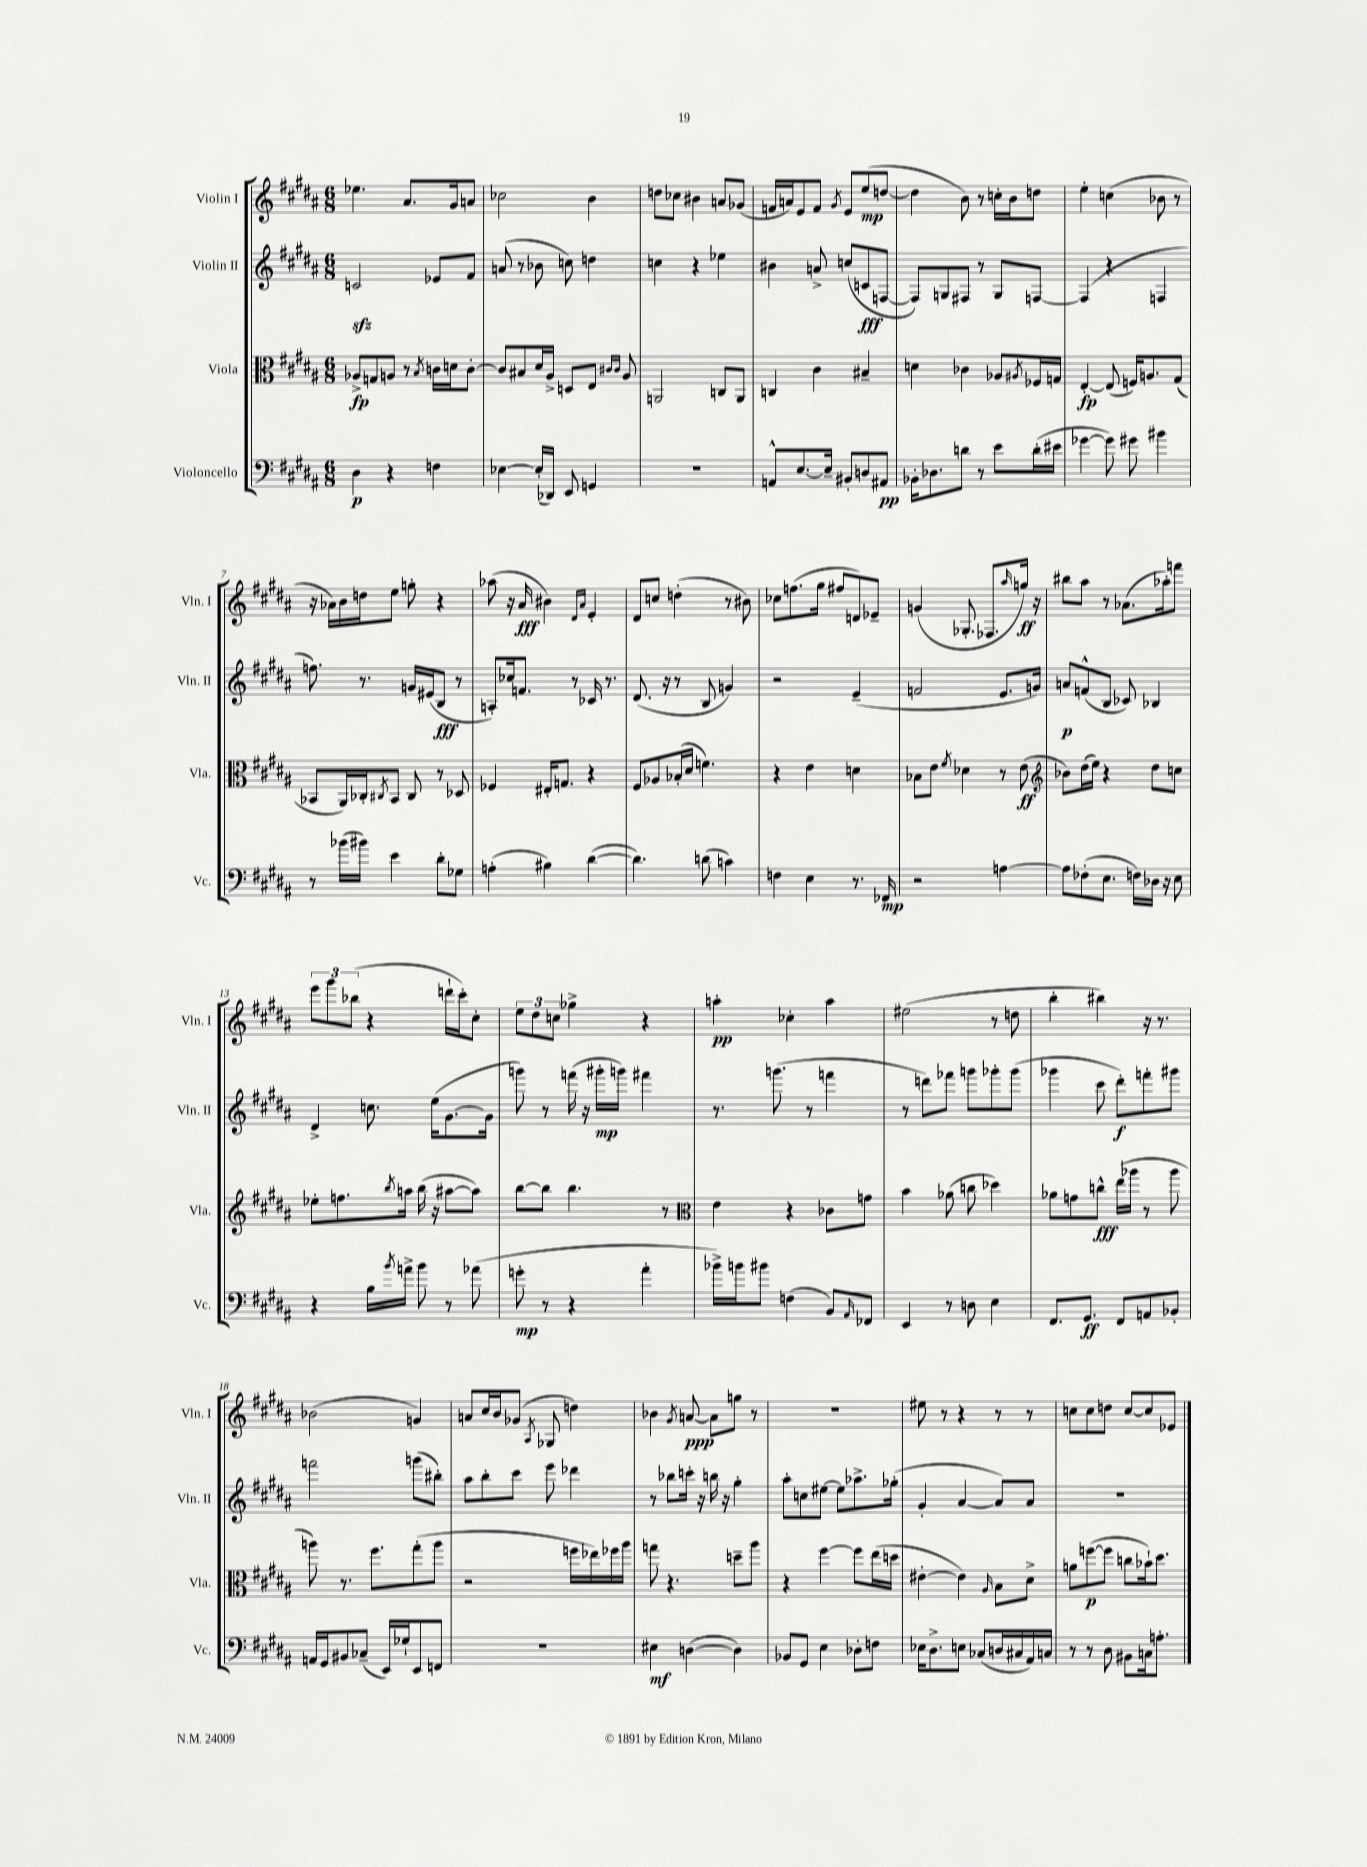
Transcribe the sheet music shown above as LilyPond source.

<<
\new StaffGroup <<
\new Staff = "s0" \with { instrumentName = "Violin I" shortInstrumentName = "Vln. I" } {
    \clef treble \key b \major \numericTimeSignature \time 6/8
    ees''4. ais'8. gis'16 a'8 |
    ces''2 b'4 |
    d''8 ces''8 bis'4 a'8 ges'8( |
    f'16 a'16) e'8 f'8 \acciaccatura { gis'8 } e'8 e''8\mp( d''8~ |
    d''4 b'8) r8 c''16-. b'16 d''8 |
    e''4-. c''4( bes'8 r8 |
    r16 aes'16) b'16 d''16 e''8 g''8-. r4 |
    aes''8( r16 ais'16\fff bis'4) \grace { dis'16 ais'16 } e'4-. |
    dis'8 c''8 d''4-.( r8 bis'8) |
    ces''8 f''8.( gis''16 fis''8 d'8) ees'8-- |
    g'4( ges8.-. fes8. \grace { ais''16 } g''16\ff) r16 |
    bis''8 ais''8 r8 aes'8.( aes''16-.) f'''8 |
    \tuplet 3/2 { e'''8 gis'''8 bes''8( } r4 d'''16-! cis'''16-.) cis''8-. |
    \tuplet 3/2 { e''8 dis''8 c''8 } ges''4-> r4 |
    a''4-.\pp ces''4-. a''4 |
    eis''2( r8 d''8 |
    b''4-. bis''4) r16 r8. |
    bes'2( g'4) |
    a'8 cis''16 b'16 ges'8( \acciaccatura { ais8 } ges8 d''4) |
    bes'4 \acciaccatura { gis'8 } a'8~\ppp a'8 g''8 r8 |
    R2. |
    eis''8 r8 r4 r8 r8 |
    c''8 c''8 d''8 c''8~ c''8 ees'8 \bar "|." |
}
\new Staff = "s1" \with { instrumentName = "Violin II" shortInstrumentName = "Vln. II" } {
    \clef treble \key b \major \numericTimeSignature \time 6/8
    c'2\sfz ees'8 fis'8 |
    a'8( r8 bes'8 c''8) d''4 |
    c''4 r4 ees''4 |
    bis'4 a'8-> c''8( c'8\fff f8~ |
    f8) g8 fis8 r8 g8 f8~ |
    f4( r4 f4 |
    f''8.) r8. g'16 eis'16( b8\fff r8 |
    a8-.) ces''16 f'8. r8 ces'16 r8. |
    dis'8.( r16 r8 b8 g'4) |
    r2 e'4--( |
    f'2 e'8. g'16) |
    a'8\p f'8-^( b8 ces'8) bes4 |
    dis'4-> c''8. e''16( gis'8.~ gis'16 |
    g'''8) r8 f'''16( r16 gis'''16-.\mp g'''16) fis'''4 |
    r8. g'''8.( r8 f'''4 |
    r8 d'''8) fes'''8 g'''8 ges'''8-. ges'''8( |
    ges'''4 cis'''8 dis'''8-.\f) f'''8-. gis'''8 |
    f'''2 g'''8( bis''8-.) |
    ais''8 b''8-. cis'''8 e'''8 des'''4 |
    r8 bes''8 c'''16-. r16 b''16 r16 gis''4-. |
    ais''8-. c''8 eis''8~ eis''8 aes''8.-> ges''16-.( |
    gis'4-. ais'4~ ais'8) ais'8 |
    R2. \bar "|." |
}
\new Staff = "s2" \with { instrumentName = "Viola" shortInstrumentName = "Vla." } {
    \clef alto \key b \major \numericTimeSignature \time 6/8
    aes8->\fp g8 a8 r8 \acciaccatura { b8 } c'16 d'16 c'8~-. |
    c'8 bis8 dis'16 ais16-> d8 e8 \grace { cis'16 cis'16 } ais8 |
    a,2 c8 a,8 |
    c4 cis'4 bis4-- |
    d'4 ces'4 aes8 \acciaccatura { ais8 } fes16 g16 |
    e4~-.\fp e8( f16) a8. gis8( |
    bes,8 ais,16) ces16-. \acciaccatura { cis8 } bes,8 cis8 r8 des8 |
    fes4 eis16-. g8. r4 |
    fis8 aes8 bes16-.( dis'16 f'4.) |
    r4 e'4 d'4 |
    bes8 e'8 \acciaccatura { fis'8 } des'4 r8 e'8\ff( |
    \clef treble bes'8) dis''16( e''16) r4 dis''8 c''8 |
    ees''8-. f''8. \acciaccatura { b''8 } a''16 b''16( r16 ais''8~ ais''8) |
    b''8~ b''8 b''4. r8 |
    \clef alto e'4 r4 ces'8 g'8 |
    b'4 aes'8( c''8 des''4) |
    aes'8 g'8 c''8-^\fff e''16( aes''16 r8 aes''8 |
    a''8) r8. fis''8. gis''8-.( a''8 |
    r2 f''16 ees''16) fes''16 ais''16 |
    g''8 r4. d''8-- ais''8 |
    r4 fis''4~ fis''8 e''16( d''16 |
    eis'4~-. eis'4) \grace { ais16 } b8 dis'8-> |
    a'8 f''8~\p( f''8 c''8 bes'16-!) dis''8. \bar "|." |
}
\new Staff = "s3" \with { instrumentName = "Violoncello" shortInstrumentName = "Vc." } {
    \clef bass \key b \major \numericTimeSignature \time 6/8
    dis4\p r4 f4 |
    ees4~ ees16-.( des,16) e,8 g,4 |
    R2. |
    a,8-^ e8.~ e16-- bis,8-. d8 ais,8\pp |
    bes,16-. des8. d'8 r8 e'8 d'16-.( eis'16 |
    ges'4~ ges'8) gis'8 bis'4 |
    r8 bes'16( bis'16) e'4 dis'8-. ges8 |
    a4-.( bis4) dis'4~( |
    dis'4.) d'8( c'4) |
    f4 e4 r8. fes,16\mp |
    r2 a4~ |
    a8 fes8-.( e8. f16) des16 r16 e8 |
    r4 b16 \acciaccatura { b'8 } a'16-> b'8 r8 aes'8( |
    g'8-.\mp r8 r4 ais'4-. |
    bes'16->) b'16 bis'8 f4( b,8) \grace { ais,16 } fes,8 |
    e,4 r8 d8 e4 |
    fis,8. gis,8.\ff fis,8 a,8 bes,8-. |
    a,16 gis,16 bis,8 ces8--( e,16) ges16-! e,8 f,8 |
    R2. |
    eis4\mf d4~( d4) |
    bes,8 gis,8 e4 des8-. f8 |
    ees16 dis8.-> e8 ces8( d16 cis16 ais,16) c16 |
    r8 r8 dis8 bis,8 c16 a8.-. \bar "|." |
}
>>
>>
